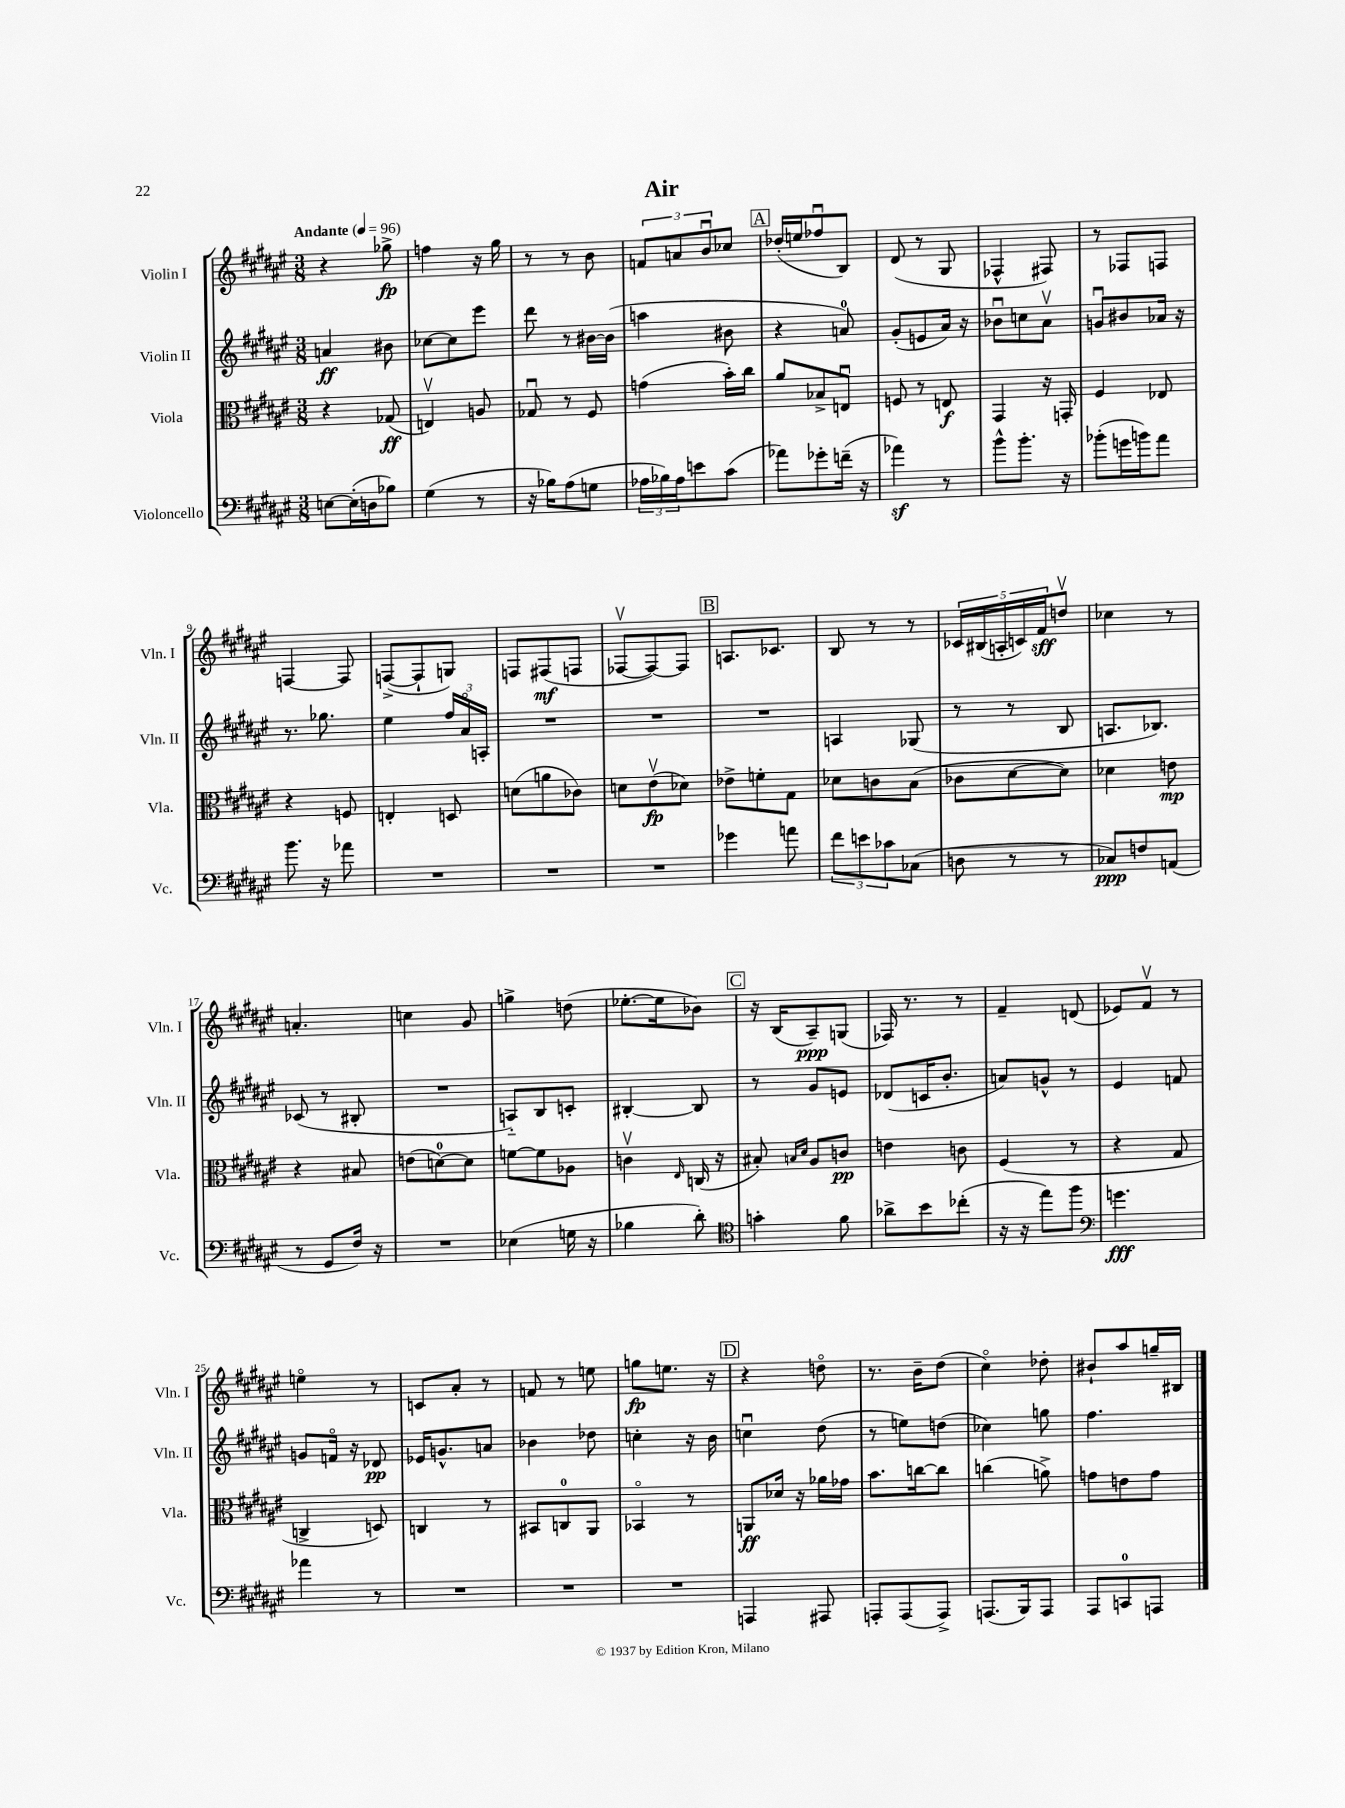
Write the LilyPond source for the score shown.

\header { title = "Air" }
<<
\new StaffGroup <<
\new Staff = "s0" \with { instrumentName = "Violin I" shortInstrumentName = "Vln. I" } {
    \clef treble \key fis \major \numericTimeSignature \time 3/8 \tempo "Andante" 4 = 96
    r4 ges''8->\fp |
    f''4 r16 gis''16 |
    r8 r8 b'8 |
    \tuplet 3/2 { f'8 a'8 b'8\downbow } ces''8 |
    \mark \markup { \box "A" } des''16-.( e''16 fes''8\downbow b8) |
    dis'8( r8 gis8 |
    fes4-^ fis8) |
    r8 fes8 f8 |
    f4~ f8 |
    f8~->( f8-! g8) |
    f8 fis8\mf( f8 |
    fes8~\upbow fes8~) fes8 |
    \mark \markup { \box "B" } a8. ces'8. |
    b8 r8 r8 |
    \tuplet 5/4 { ces'16 bis16( a16-. c'16) fis'16\sff } d''8\upbow |
    ces''4 r8 |
    a'4.-. |
    c''4 gis'8 |
    g''4-> d''8( |
    ees''8.~-. ees''16 bes'8) |
    \mark \markup { \box "C" } r16 b16( ais8--\ppp) g8( |
    fes16) r8. r8 |
    fis'4-- d'8( |
    ees'8) fis'8\upbow r8 |
    e''4\flageolet r8 |
    c'8 ais'8-. r8 |
    f'8 r8 e''8 |
    g''8\fp e''8. r16 |
    \mark \markup { \box "D" } r4 d''8\flageolet |
    r8. b'16-- dis''8( |
    cis''4\flageolet) des''8-. |
    bis'8-! ais''8 g''16-- bis16 \bar "|." |
}
\new Staff = "s1" \with { instrumentName = "Violin II" shortInstrumentName = "Vln. II" } {
    \clef treble \key fis \major \numericTimeSignature \time 3/8
    a'4\ff bis'8 |
    ces''8~ ces''8 eis'''8 |
    dis'''8 r8 bis'16~ bis'16( |
    a''4 bis'8 |
    \mark \markup { \box "A" } r4 a'8-0) |
    gis'8-.( e'8 ais'16) r16 |
    bes'8\downbow c''8 ais'8\upbow |
    g'8\downbow bis'8 aes'16 r16 |
    r8. ges''8. |
    eis''4 \tuplet 3/2 { fis''16 ais'16\flageolet a16-. } |
    R4. |
    R4. |
    \mark \markup { \box "B" } R4. |
    a4 ges8( |
    r8 r8 b8 |
    a8. bes8.) |
    ces'8( r8 bis8-. |
    R4. |
    a8-_) b8 c'8-. |
    bis4~-. bis8 |
    \mark \markup { \box "C" } r8 gis'8 e'8 |
    des'8( c'16 b'8.-. |
    a'8) g'8-^ r8 |
    eis'4 f'8 |
    g'8 f'16\flageolet r16 des'8\pp |
    ees'16 g'8.-^ a'8 |
    bes'4 des''8 |
    c''4-. r16 b'16 |
    \mark \markup { \box "D" } c''4\downbow dis''8( |
    r8 e''8) d''8( |
    ces''4) g''8 |
    fis''4. \bar "|." |
}
\new Staff = "s2" \with { instrumentName = "Viola" shortInstrumentName = "Vla." } {
    \clef alto \key fis \major \numericTimeSignature \time 3/8
    r4 ges8\ff( |
    e4\upbow) a8 |
    ges8\downbow r8 fis8 |
    g'4( b'16-.) cis''16 |
    \mark \markup { \box "A" } ais'8 bes8-> e8\downbow |
    f8 r8 e8\f |
    gis,4 r16 g,16-. |
    fis4 ees8 |
    r4 f8 |
    e4-. d8 |
    d'8( a'8 ces'8) |
    d'8 eis'8\upbow\fp( des'8) |
    \mark \markup { \box "B" } ees'8-> f'8-. gis8 |
    des'8 c'8 b8( |
    ces'8 dis'8~ dis'8) |
    des'4 e'8\mp |
    r4 bis8 |
    e'8( d'8-0~) d'8 |
    f'8~ f'8 aes8 |
    c'4\upbow \grace { eis16 } c16( r16 |
    \mark \markup { \box "C" } bis8-.) \grace { b16 dis'16 } ais8 c'8\pp |
    e'4 c'8 |
    fis4( r8 |
    r4 gis8 |
    c4-> d8) |
    c4 r8 |
    bis,8 c8-0 ais,8 |
    bes,4\flageolet r8 |
    \mark \markup { \box "D" } a,8\ff des'16 r16 aes'16 ges'16 |
    b'8. c''16~ c''8 |
    c''4( a'8->) |
    g'8 e'8 g'8 \bar "|." |
}
\new Staff = "s3" \with { instrumentName = "Violoncello" shortInstrumentName = "Vc." } {
    \clef bass \key fis \major \numericTimeSignature \time 3/8
    e8~ e16-.( d16 bes8) |
    gis4( r8 |
    r16 bes16) ais8( g8 |
    \tuplet 3/2 { aes16 bes16) aes16 } e'8 cis'8( |
    \mark \markup { \box "A" } aes'8) ges'8-. f'16--( r16 |
    aes'4\sf) r8 |
    b'8-^ b'8.-. r16 |
    bes'8-.( g'16 b'16) ais'8 |
    b'8. r16 aes'8 |
    R4. |
    R4. |
    R4. |
    \mark \markup { \box "B" } ges'4 a'8 |
    \tuplet 3/2 { fis'8 e'8 ces'8 } ces8( |
    d8 r8 r8 |
    ces8\ppp) f8 a,8( |
    r8 gis,8 fis16) r16 |
    R4. |
    ees4( g16 r16 |
    bes4 dis'8-.) |
    \mark \markup { \box "C" } \clef tenor g'4-. fis'8 |
    aes'8-> b'8 ces''8-.( |
    r16 r16 eis''8) fis''8 |
    \clef bass g'4.\fff |
    aes'4 r8 |
    R4. |
    R4. |
    R4. |
    \mark \markup { \box "D" } a,,4 ais,,8 |
    a,,8-. a,,8( a,,8->) |
    a,,8.( b,,16) a,,8 |
    ais,,8 c,8-0 a,,8 \bar "|." |
}
>>
>>
